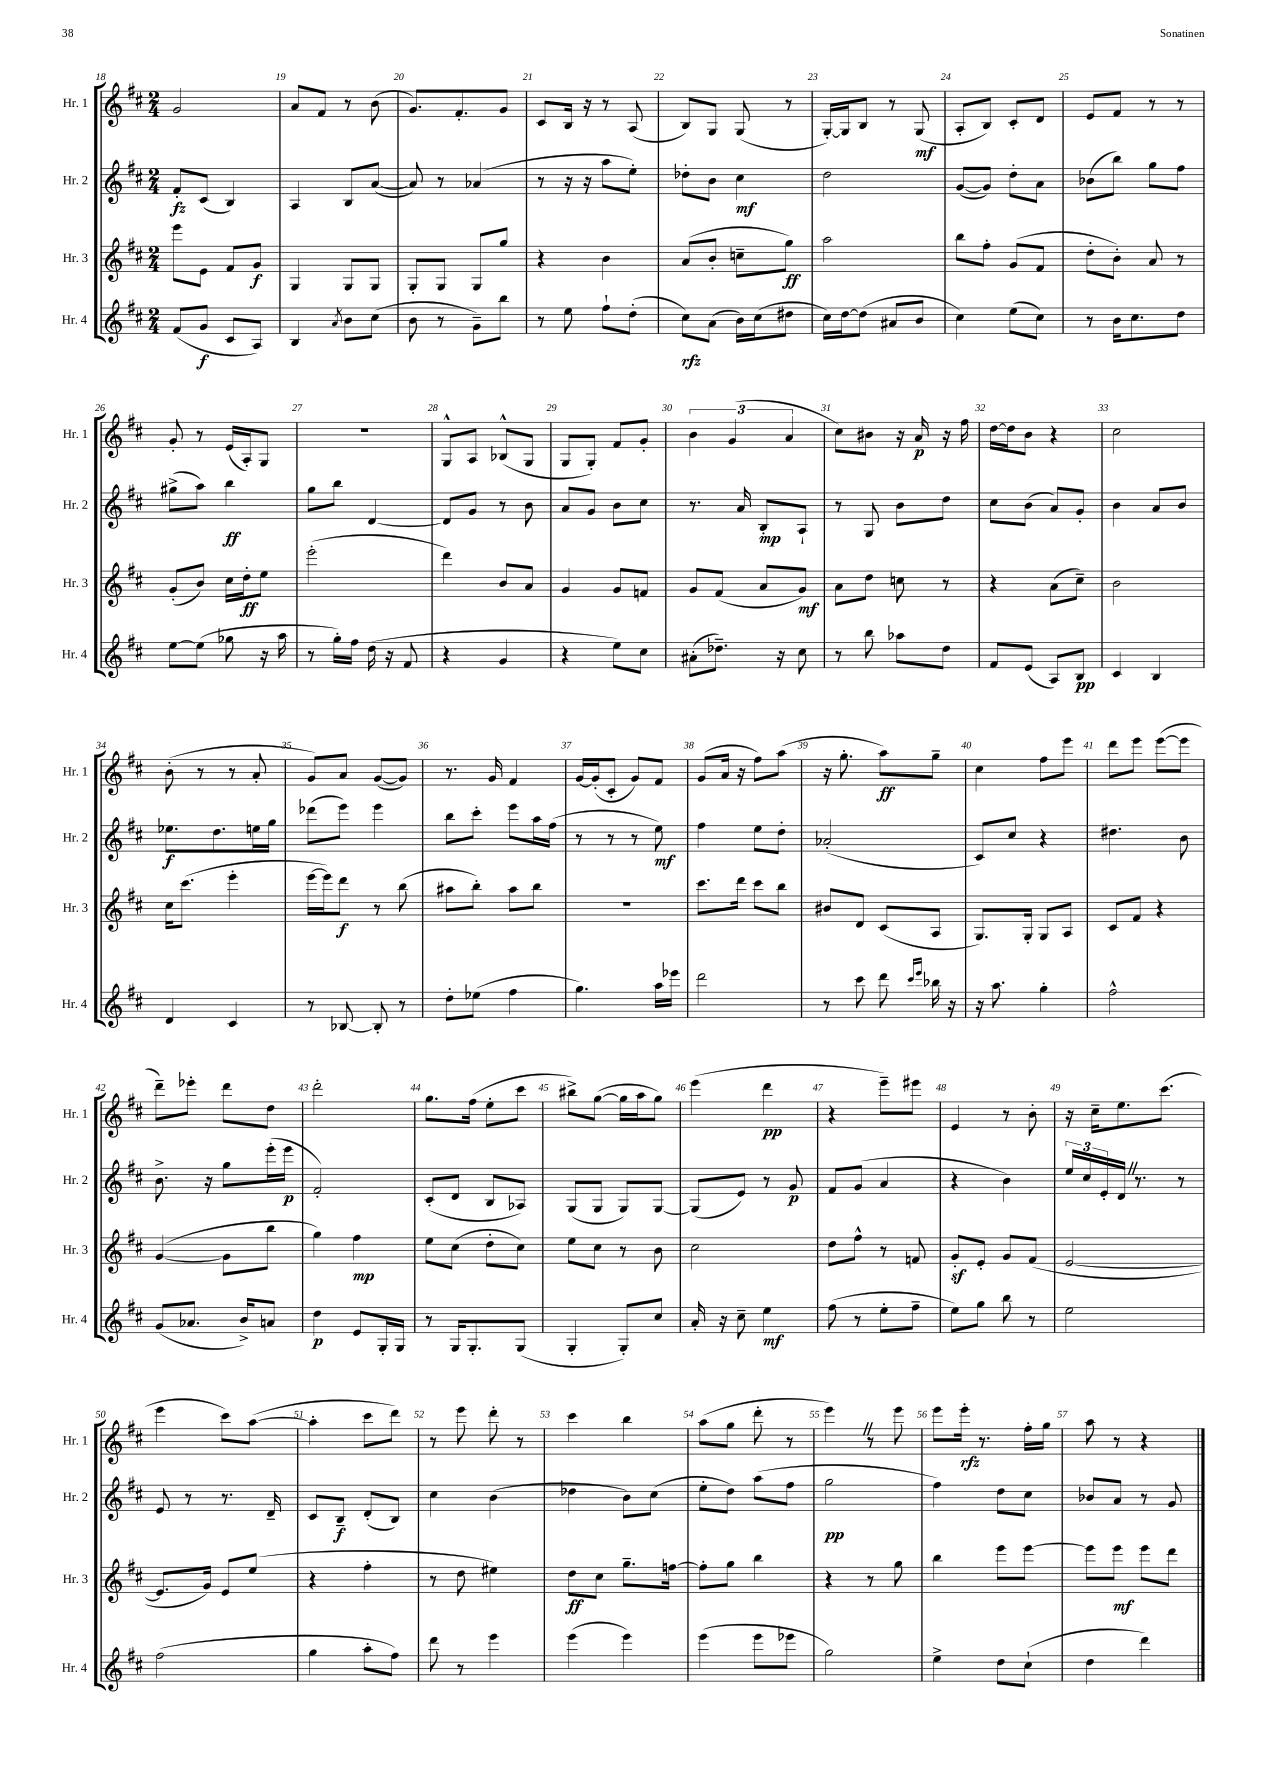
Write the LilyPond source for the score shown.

<<
\new StaffGroup <<
\new Staff = "s0" \with { instrumentName = "Hr. 1" shortInstrumentName = "Hr. 1" } {
    \clef treble \key d \major \numericTimeSignature \time 2/4
    g'2 |
    a'8 fis'8 r8 b'8( |
    g'8.) fis'8.-. g'8 |
    cis'8 b16 r16 r8 a8( |
    b8) g8 g8( r8 |
    g16~-.) g16 b8 r8 g8\mf( |
    a8-. b8) cis'8-. d'8 |
    e'8 fis'8 r8 r8 |
    g'8-. r8 e'16( a16-.) g8 |
    r2 |
    g8-^ a8 bes8-^( g8 |
    g8 g8-.) fis'8 g'8-. |
    \tuplet 3/2 { b'4 g'4( a'4 } |
    cis''8) bis'8 r16 a'16\p r16 fis''16 |
    d''16~ d''16 b'8 r4 |
    cis''2 |
    b'8-.( r8 r8 a'8-. |
    g'8) a'8 g'8~( g'8) |
    r8. g'16 fis'4 |
    g'16~ g'16-.( cis'8-. g'8) fis'8 |
    g'8( a'16 r16 fis''8) a''8( |
    r16 g''8.-. a''8\ff) g''8-- |
    cis''4 fis''8 e'''8 |
    d'''8 e'''8 e'''8~( e'''8 |
    d'''8--) ees'''8-. d'''8 d''8 |
    d'''2-. |
    g''8. fis''16( e''8-. cis'''8 |
    bis''8->) g''8~( g''16 a''16 g''8) |
    e'''4( d'''4\pp |
    r4 e'''8--) eis'''8 |
    e'4 r8 b'8-. |
    r16 cis''16-- e''8. cis'''8.( |
    e'''4 cis'''8) a''8~( |
    a''4-. cis'''8 d'''8) |
    r8 e'''8 d'''8-. r8 |
    cis'''4 b''4 |
    a''8( g''8 d'''8-. r8 |
    e'''4) \once \override BreathingSign.text = \markup { \musicglyph "scripts.caesura.straight" } \breathe r8 e'''8 |
    e'''8 e'''16-.\rfz r8. fis''16-. g''16 |
    a''8 r8 r4 \bar "|." |
}
\new Staff = "s1" \with { instrumentName = "Hr. 2" shortInstrumentName = "Hr. 2" } {
    \clef treble \key d \major \numericTimeSignature \time 2/4
    fis'8-.\fz cis'8( b4) |
    a4 b8 a'8~( |
    a'8) r8 aes'4( |
    r8 r16 r16 a''8 e''8-.) |
    des''8-. b'8 cis''4\mf |
    d''2 |
    g'8~( g'8) d''8-. a'8 |
    bes'8( b''8) g''8 fis''8 |
    gis''8->( a''8) b''4\ff |
    g''8 b''8 d'4~ |
    d'8 g'8 r8 b'8 |
    a'8 g'8 b'8 cis''8 |
    r8. a'16 b8-.\mp a8-! |
    r8 g8 b'8 d''8 |
    cis''8 b'8( a'8) g'8-. |
    b'4 a'8 b'8 |
    ees''8.\f d''8. e''16 g''16 |
    des'''8( e'''8) e'''4 |
    b''8 cis'''8-. e'''8 a''16 fis''16( |
    r8 r8 r8 e''8\mf) |
    fis''4 e''8 d''8-. |
    aes'2-.( |
    cis'8) cis''8 r4 |
    dis''4. b'8 |
    b'8.-> r16 g''8 e'''16-.( e'''16\p |
    fis'2-.) |
    cis'8-.( d'8 b8 aes8) |
    g8( g8 g8) g8~ |
    g8( e'8) r8 g'8\p |
    fis'8 g'8( a'4 |
    r4 b'4) |
    \tuplet 3/2 { e''16 cis''16 e'16-. } d'16 \once \override BreathingSign.text = \markup { \musicglyph "scripts.caesura.straight" } \breathe r8. r8 |
    e'8 r8 r8. d'16-- |
    cis'8 b8--\f d'8-.( b8) |
    cis''4 b'4( |
    des''4 b'8) cis''8( |
    e''8-. d''8) a''8( fis''8 |
    g''2\pp |
    fis''4) d''8 cis''8 |
    bes'8 a'8 r8 g'8 \bar "|." |
}
\new Staff = "s2" \with { instrumentName = "Hr. 3" shortInstrumentName = "Hr. 3" } {
    \clef treble \key d \major \numericTimeSignature \time 2/4
    e'''8 e'8 fis'8 g'8\f |
    g4 g8 g8 |
    g8-. g8 g8 g''8 |
    r4 b'4 |
    a'8( b'8-. c''8-- g''8\ff) |
    a''2 |
    b''8 fis''8-. g'8( fis'8 |
    d''8-. b'8-.) a'8 r8 |
    g'8-.( b'8) cis''16 d''16-.\ff e''8 |
    e'''2-.( |
    d'''4) b'8 a'8 |
    g'4 g'8 f'8 |
    g'8 fis'8( a'8 g'8\mf) |
    a'8 d''8 c''8 r8 |
    r4 a'8( cis''8--) |
    b'2 |
    cis''16 cis'''8.( e'''4-. |
    e'''16~ e'''16) d'''8\f r8 b''8( |
    ais''8 b''8-.) ais''8 b''8 |
    R2 |
    cis'''8. d'''16 cis'''8 b''8 |
    bis'8 d'8 cis'8( a8 |
    g8.) g16-. g8 a8 |
    cis'8 fis'8 r4 |
    g'4~( g'8 b''8 |
    g''4) fis''4\mp |
    e''8 cis''8( d''8-. cis''8) |
    e''8 cis''8 r8 b'8 |
    cis''2 |
    d''8 fis''8-^ r8 f'8 |
    g'8-.\sf e'8-. g'8 fis'8( |
    e'2~ |
    e'8. g'16) e'8 e''8( |
    r4 fis''4-. |
    r8 d''8 eis''4) |
    d''8\ff cis''8 g''8.-- f''16~ |
    f''8-. g''8 b''4 |
    r4 r8 g''8 |
    b''4 e'''8 e'''8~ |
    e'''8 e'''8\mf e'''8 d'''8 \bar "|." |
}
\new Staff = "s3" \with { instrumentName = "Hr. 4" shortInstrumentName = "Hr. 4" } {
    \clef treble \key d \major \numericTimeSignature \time 2/4
    fis'8( g'8\f cis'8 a8) |
    b4 \acciaccatura { a'8 } b'8 cis''8( |
    b'8 r8 g'8--) b''8 |
    r8 e''8 fis''8-! d''8-.( |
    cis''8\rfz) a'8( b'16) cis''16( dis''8 |
    cis''16) d''16~ d''8( ais'8 b'8 |
    cis''4) e''8( cis''8) |
    r8 b'16 cis''8. d''8 |
    e''8~ e''8( ges''8 r16 a''16 |
    r8 g''16-.) fis''16 d''16( r16 fis'8 |
    r4 g'4 |
    r4 e''8) cis''8 |
    ais'8-.( des''8.--) r16 cis''8 |
    r8 b''8 aes''8 d''8 |
    fis'8 e'8( a8) b8\pp |
    cis'4 b4 |
    d'4 cis'4 |
    r8 bes8~ bes8-. r8 |
    d''8-. ees''8( fis''4 |
    g''4.) a''16 ees'''16 |
    d'''2 |
    r8 cis'''8 d'''8 \grace { cis'''16 e'''16 } bes''16 r16 |
    r16 a''8. g''4-. |
    fis''2-^ |
    g'8( aes'8. b'16->) a'8 |
    d''4\p e'8 g16-. g16 |
    r8 g16 g8.-. g8( |
    g4-. g8-.) cis''8 |
    a'16-. r16 cis''8-- e''4\mf |
    fis''8( r8 e''8-. fis''8-- |
    e''8) g''8 b''8 r8 |
    e''2 |
    fis''2( |
    g''4 a''8-. fis''8) |
    d'''8 r8 e'''4 |
    e'''4( e'''4) |
    e'''4( e'''8 ees'''8 |
    g''2) |
    e''4-> d''8 cis''8-!( |
    d''4 d'''4) \bar "|." |
}
>>
>>
\layout { \context { \Score currentBarNumber = #18 \override BarNumber.break-visibility = ##(#f #t #t) barNumberVisibility = #all-bar-numbers-visible } }
